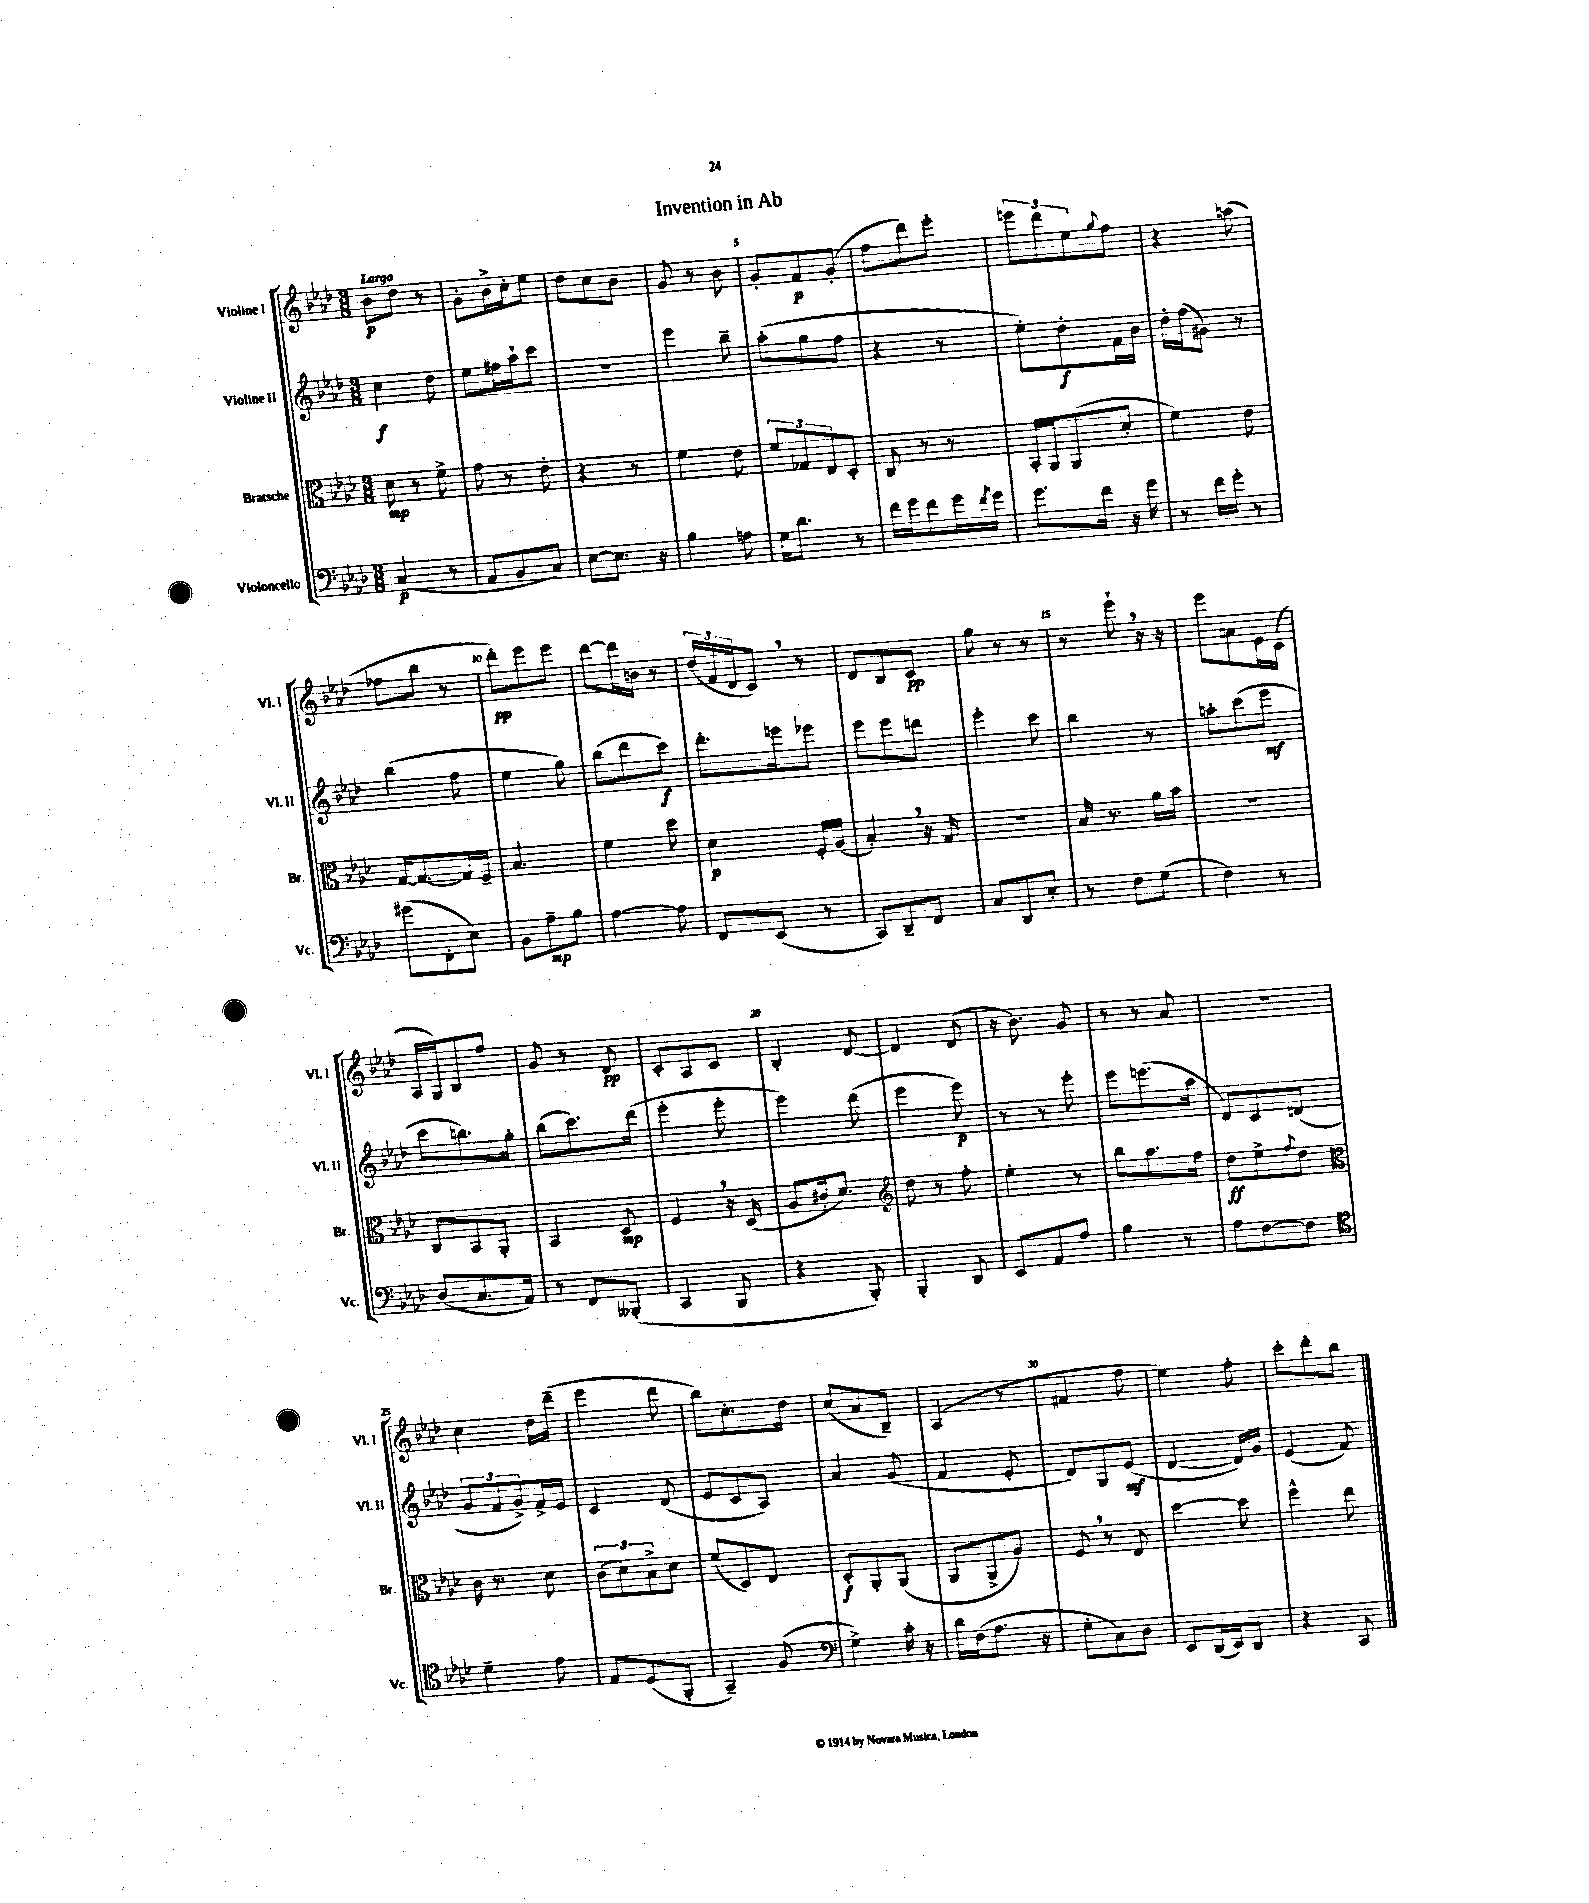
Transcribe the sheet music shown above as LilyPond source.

\header { title = "Invention in Ab" }
<<
\new StaffGroup <<
\new Staff = "s0" \with { instrumentName = "Violine I" shortInstrumentName = "Vl. I" } {
    \clef treble \key aes \major \numericTimeSignature \time 3/8 \tempo "Largo"
    bes'8\p des''8 r8 |
    g'8-. bes'16-> c''16-. ees''8 |
    des''8 c''8 bes'8 |
    g'8 r8 bes'8 |
    g'8-. f'8\p g'8-.( |
    f''8 des'''8) ees'''8-. |
    \tuplet 3/2 { e'''8 des'''8 ees''8 } \appoggiatura { g''8 } f''8 |
    r4 a''8( |
    fes''8 bes''8 r8 |
    des'''8-.\pp) ees'''8 ees'''8 |
    des'''8~ des'''16 b'16 r8 |
    \tuplet 3/2 { des''16( f'16 des'16 } c'8) \breathe r8 |
    des'8 bes8 c'8\pp |
    g''8 r8 r8 |
    r8 ees'''8-! \breathe r16 r16 |
    ees'''8 a'8 ees'16 c'16( |
    aes16 g16) bes8 f''8 |
    g'8 r8 des'8\pp |
    c'8-. aes8 c'8 |
    bes4-. des'8~ |
    des'4 des'8( |
    r16 bes'8.) g'8 |
    r8 r8 aes'8 |
    R4. |
    c''4 des''16 des'''16--( |
    ees'''4 des'''8 |
    bes''8) c''8.-. des''16 |
    c''8( aes'8 bes8--) |
    aes4( r8 |
    fis'4 f''8 |
    ees''4) f''8-. |
    c'''8-. des'''8-. bes''8 \bar "|." |
}
\new Staff = "s1" \with { instrumentName = "Violine II" shortInstrumentName = "Vl. II" } {
    \clef treble \key aes \major \numericTimeSignature \time 3/8
    c''4\f des''8 |
    ees''8 fis''16 aes''16-! c'''8 |
    R4. |
    ees'''4 bes''8-- |
    aes''8-.( g''8 f''8 |
    r4 r8 |
    ees''8-.) des''8-.\f f'16 bes'16 |
    des''16-. f''16( gis'8) r8 |
    bes''4( f''8 |
    ees''4 g''8) |
    bes''8( des'''8 c'''8\f) |
    des'''8.-. e'''16 ees'''8 |
    ees'''8 ees'''8 d'''8 |
    ees'''4-. c'''8 |
    bes''4 r8 |
    a''8-. c'''8( ees'''8\mf |
    c'''8 b''8.) g''16-. |
    bes''8( c'''8.) des'''16( |
    ees'''4-. ees'''8-. |
    ees'''4) des'''8( |
    ees'''4 ees'''8\p) |
    r8 r8 ees'''8-. |
    ees'''8 e'''8.( aes''16 |
    des'8) c'8 d'8( |
    \tuplet 3/2 { g'8 f'8 g'8->) } f'16-> ees'16 |
    c'4 des'8( |
    ees'8 c'8 aes8) |
    aes'4 g'8( |
    f'4 ees'8-. |
    des'8) g8 ees'8\mf( |
    des'4~ des'16) g'16 |
    ees'4( f'8) \bar "|." |
}
\new Staff = "s2" \with { instrumentName = "Bratsche" shortInstrumentName = "Br." } {
    \clef alto \key aes \major \numericTimeSignature \time 3/8
    des'8\mp r8 f'8-> |
    g'8 r8 ees'8-. |
    r4 r8 |
    f'4 ees'8 |
    \tuplet 3/2 { f'8 ges8 ees8 } des8-. |
    c8 r8 r8 |
    bes,16-. aes,16 aes,8( des'8-. |
    f'4) ees'8 |
    g16~ g8.~ g16 f16-- |
    bes4. |
    f'4 des''8 |
    des'4\p f16-. aes16( |
    bes4-.) \breathe r16 g16 |
    R4. |
    bes16 r8. aes'16 bes'16 |
    R4. |
    c8 bes,8 aes,8-. |
    bes,4 des8\mp |
    f4 \breathe r16 des16( |
    aes8 cis'16-. des'8.) |
    \clef treble des''8 r8 f''8-. |
    ees''4-. r8 |
    bes''8 aes''8. f''16 |
    des''8\ff ees''8-> \appoggiatura { f''8 } des''8 |
    \clef alto c'16 r8. des'8 |
    \tuplet 3/2 { c'8( des'8) bes8-> } des'8 |
    f'8( des8) ees8 |
    des8-.\f aes,8-. aes,8( |
    aes,8 aes,8-> aes8) |
    f8 \breathe r8 ees8 |
    des''4~ des''8 |
    f''4-^ ees''8 \bar "|." |
}
\new Staff = "s3" \with { instrumentName = "Violoncello" shortInstrumentName = "Vc." } {
    \clef bass \key aes \major \numericTimeSignature \time 3/8
    c4\p( r8 |
    aes,8 bes,8 c8) |
    ees8~ ees8. r16 |
    bes4 a8 |
    g16 des'8. r8 |
    f'16 g'16 f'8 g'16 \acciaccatura { f'8 } g'16 |
    g'8. f'16 r16 g'16 |
    r8 f'16 g'16-. r8 |
    gis'8( f,8-. ees8) |
    bes,8 aes8--\mp bes8 |
    aes4~ aes8 |
    f,8 ees,8( r8 |
    c,8) des,8-- f,8 |
    c8 des,8 ees8-. |
    r8 f8 g8( |
    f4) r8 |
    des8( c8. aes,16) |
    r8 f,8 beses,,8-.( |
    c,4 bes,,8 |
    r4 bes,,8-.) |
    bes,,4-. des,8 |
    ees,8 aes,8 aes8 |
    bes4 r8 |
    aes8 f8~ f8 |
    \clef tenor des'4-- ees'8 |
    ees8 des8( f,8-. |
    g,4--) f8( |
    \clef bass g4->) c'16-. r16 |
    des'16 f16( aes8. r16 |
    g8-. c8) des8 |
    ees,8 des,16( ees,16) des,8 |
    r4 c,8 \bar "|." |
}
>>
>>
\layout { \context { \Score \override BarNumber.break-visibility = ##(#f #t #t) barNumberVisibility = #(every-nth-bar-number-visible 5) } }
